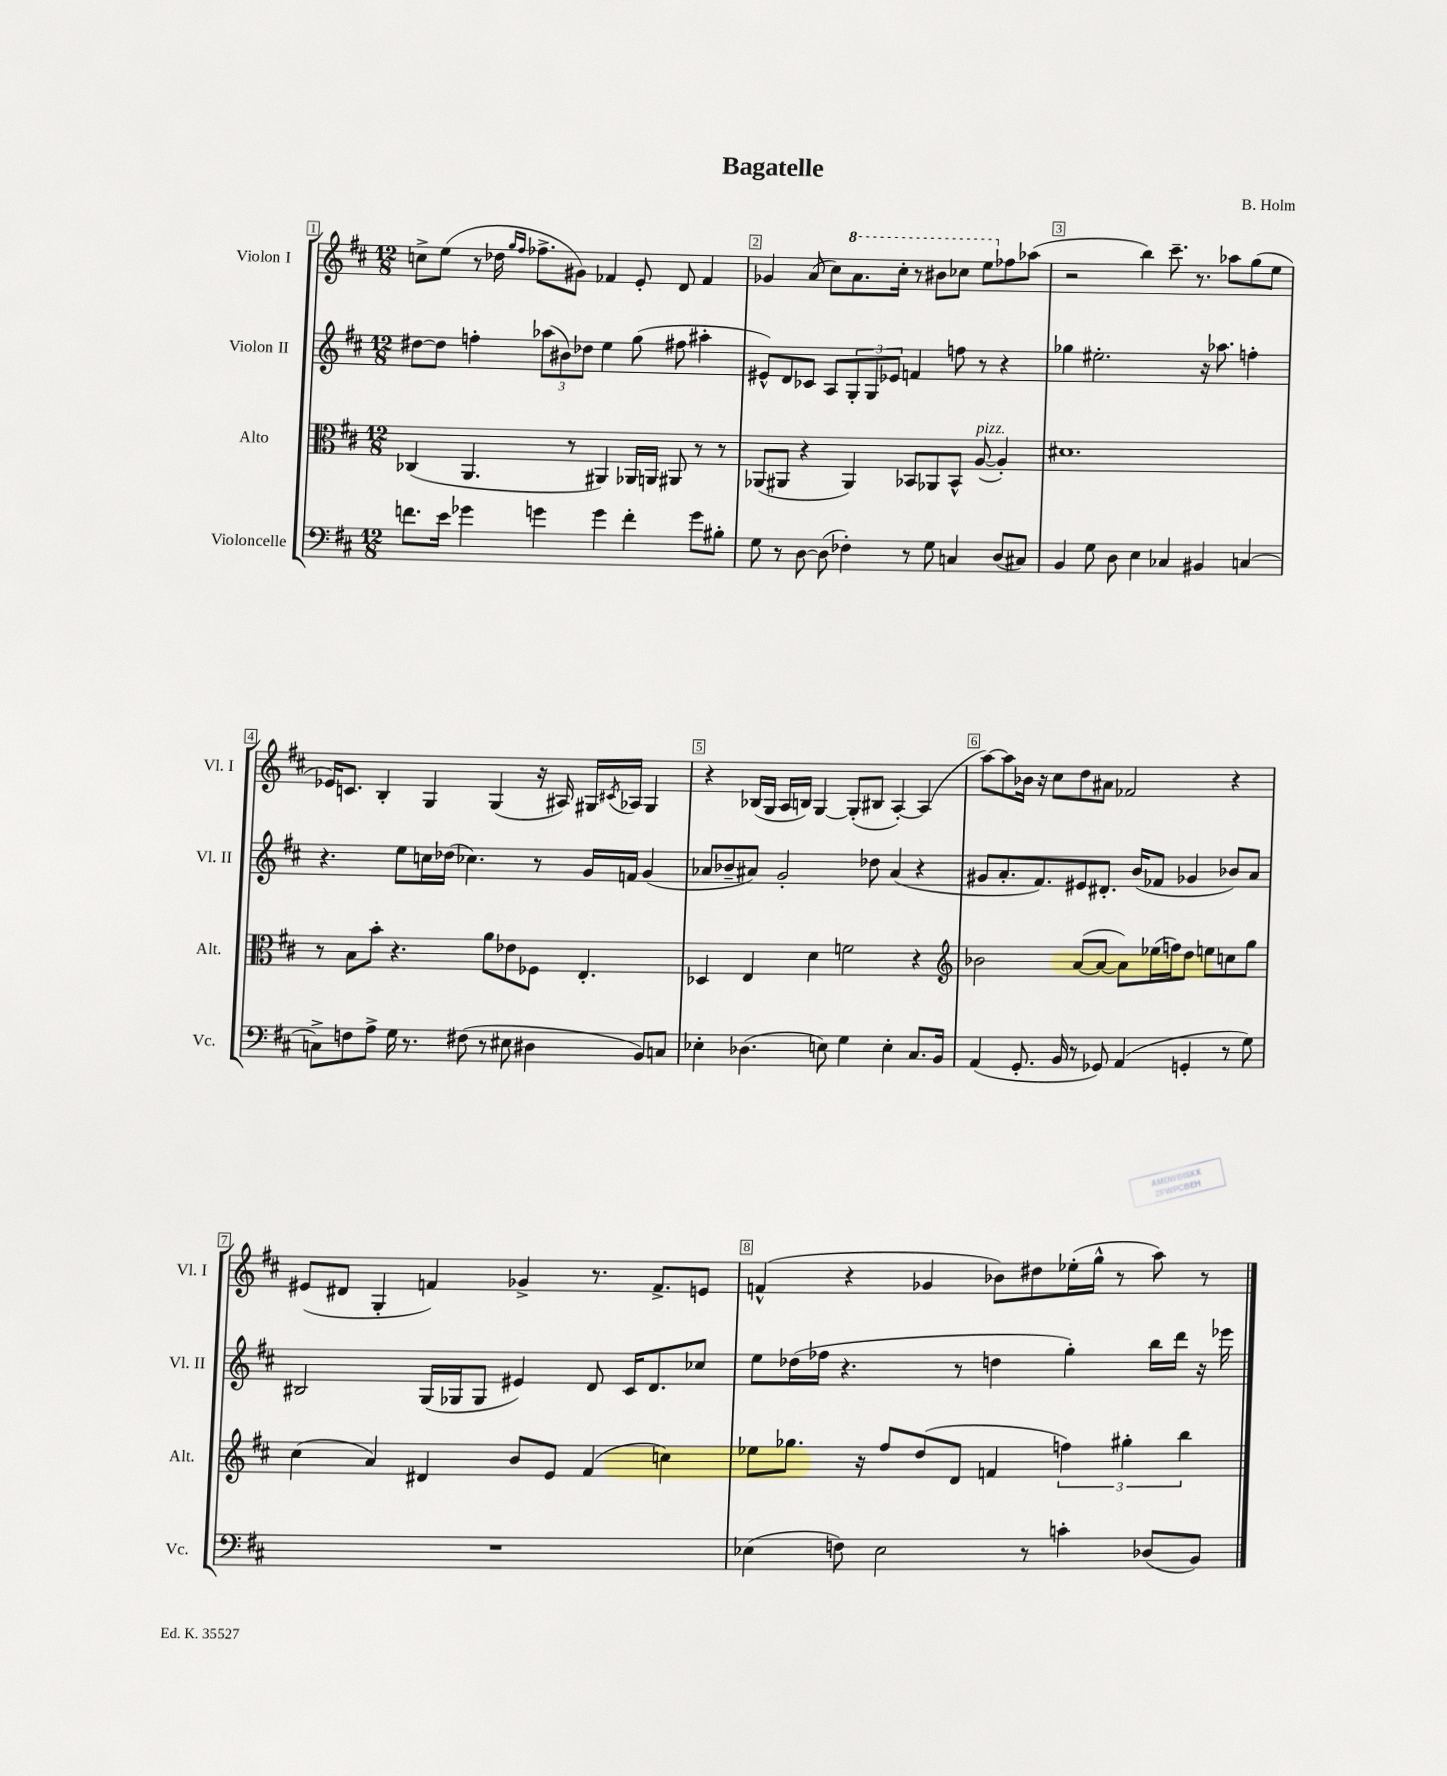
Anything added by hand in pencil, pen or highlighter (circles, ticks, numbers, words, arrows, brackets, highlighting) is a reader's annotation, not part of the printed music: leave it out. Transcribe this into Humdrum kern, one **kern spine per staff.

**kern	**kern	**kern	**kern
*staff4	*staff3	*staff2	*staff1
*clefF4	*clefC3	*clefG2	*clefG2
*k[f#c#]	*k[f#c#]	*k[f#c#]	*k[f#c#]
*M12/8	*M12/8	*M12/8	*M12/8
8.f	(4C-	[8dd#	8cc^
.	.	8dd#]	(8ee
16e	.	.	.
4g-	4.AA	4ff'	8r
.	.	.	16dd-
.	.	.	16qqgg
.	.	.	16qqff#
.	.	.	8.ff-^
4g	.	(12aa-	.
.	.	12b#)	.
.	8r	.	8g#)
.	.	12dd-	.
4g	4AA#)	4ee	4f-
4f'	16AA-	(8gg	8e'
.	16AA	.	.
.	8AA#	8ff#	8d
8g	8r	4aa#'	4f-
8B#'	8r	.	.
=	=	=	=
8G	(8AA-	8e#^^)	4g-
8r	8AA#	8d	.
[8D	4r	8c-	(8a
(8D]	.	8A	8cc#)
4F-')	4AA#)	12G'	8.aa
.	.	12G	.
.	.	12e-	.
.	.	.	16ccc#'
8r	8BB-	4f	8r
8G	8AA-	.	8bb#
4C	8BB-^^	8ff	8ccc-
.	([8A	8r	8eee
(8D	4A'])	4r	8ff-
8C#)	.	.	(8aa-
=	=	=	=
4BB	1.d#	4gg-	2r
8G	.	2.ee#'	.
8D	.	.	.
4E	.	.	4bb)
4C-	.	.	8.ccc#~
.	.	.	8.r
4BB#	.	16r	.
.	.	8.aa-	.
.	.	.	8aa-
[4C	.	4ff'	(8gg
.	.	.	8ee
=	=	=	=
8C^]	8r	4.r	16e-)
.	.	.	8.c
8F	8B	.	.
8A^	8b'	.	4B'
16G	4.r	8ee	.
8.r	.	.	.
.	.	16cc	4G
.	.	(16dd-	.
(8F#	.	4.cc-)	.
8r	8a	.	(4G
8E#	8e-	.	.
4D#	8F-	8r	16r
.	.	.	16A#)
.	4.E'	16g	16G#
.	.	.	8qc#
.	.	16f	16A-
8BB)	.	(4g	4G#
8C	.	.	.
=	=	=	=
4E-'	4D-	8a-	4r
.	.	8b-~	.
(4.D-	4E	8a#)	(16B-
.	.	.	16G
.	.	2g'	16A
.	.	.	16B)
.	4d	.	[4G
8E)	.	.	.
4G	2f	.	(8G']
.	.	8dd-	8B#
4E'	.	(4a#	[4A')
8.C#	4r	4r	(4A]
16BB	.	.	.
=	=	=	=
*	*clefG2	*	*
(4AA	2b-	8g#	[8aa)
.	.	8.a'	8aa]
8.GG'	.	.	16b-
.	.	8.f#)	16r
.	.	.	8cc#
16BB	.	.	.
8r	([8a	8e#	8dd
8GG-)	8a_	8.d#'	8a#
(4AA	8a])	.	2f-
.	.	(16b	.
.	(16ee-	8f-	.
.	16ff)	.	.
4GG'	8dd	4g-	.
.	8ee	.	.
8r	8cc	8b-)	4r
8G)	8gg	8a	.
=	=	=	=
1.r	(4cc#	2B#	(8e#
.	.	.	8d#
.	4a)	.	4G'
.	4d#	(16G	4f)
.	.	16G-	.
.	.	8G-	.
.	8b	4e#)	4g-^
.	8e	.	.
.	(4f#	8d	8.r
.	.	16c#	.
.	.	8.d	8.f^
.	4cc)	.	.
.	.	8cc-	8e
=	=	=	=
(4E-	8ee-	8ee	(4f^^
.	8.gg-	(16dd-	.
.	.	16ff-	.
8F)	.	4.r	4r
.	16r	.	.
2E-	8ff#	.	.
.	(8dd	.	4g-
.	8d	8r	.
.	4f	4dd	8b-)
8r	.	.	8dd#
4c'	6ff)	4gg')	(16ee-'
.	.	.	16gg^^
.	.	.	8r
.	6gg#'	.	.
(8D-	.	16bb	8aa)
.	.	16ddd	.
.	6bb	.	.
8BB)	.	16r	8r
.	.	16eee-	.
==	==	==	==
*-	*-	*-	*-
